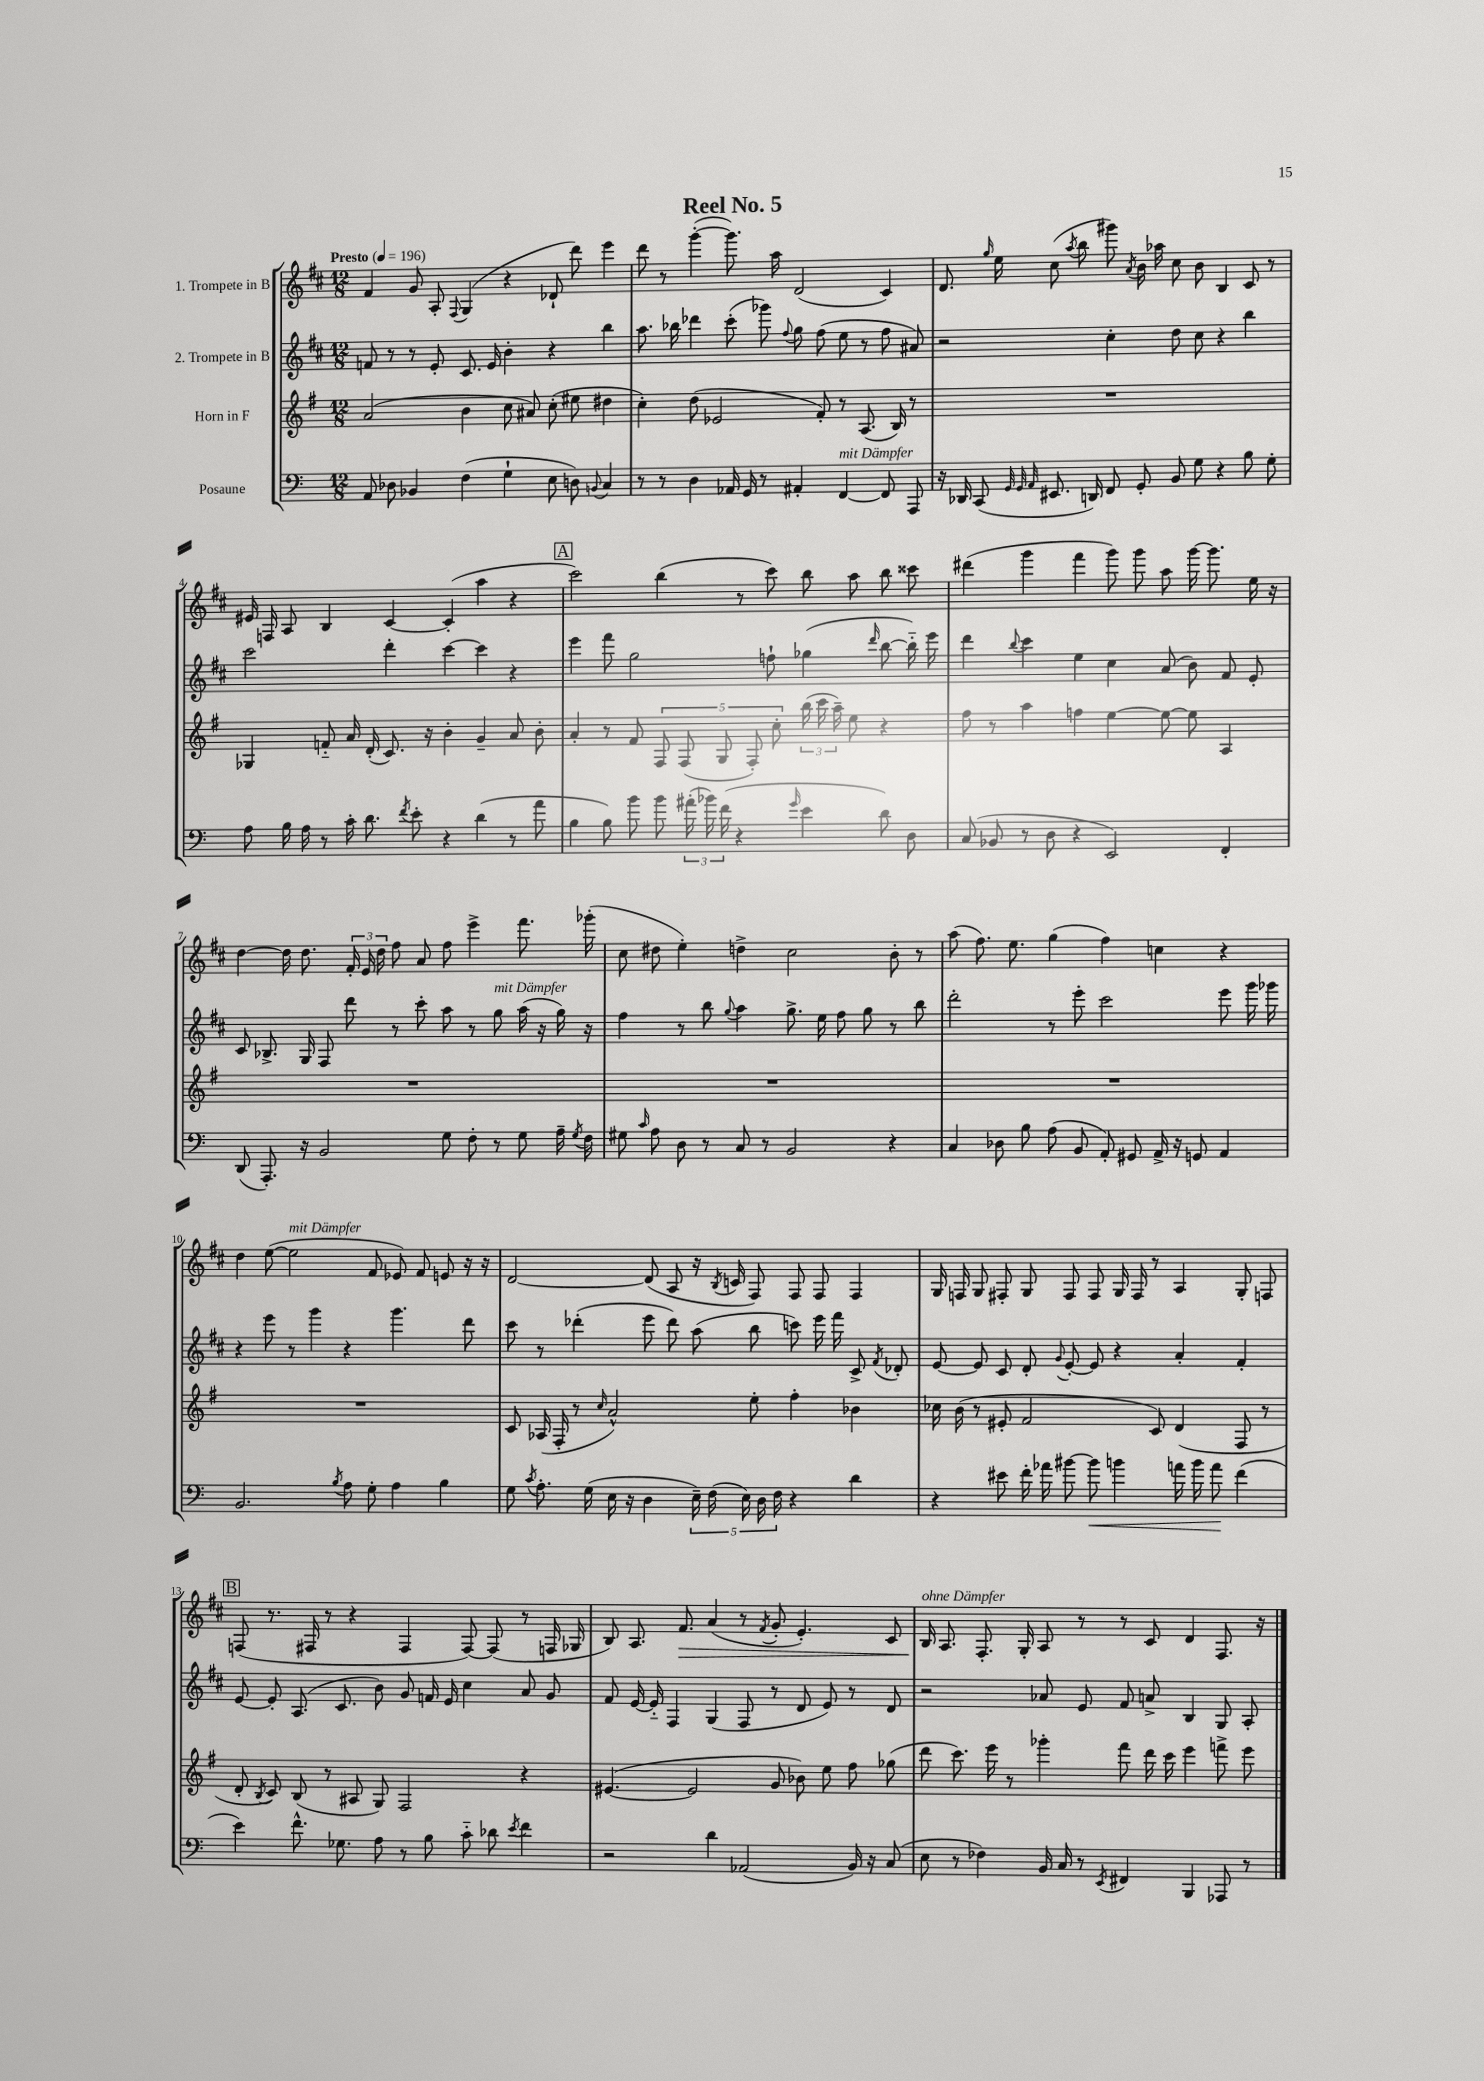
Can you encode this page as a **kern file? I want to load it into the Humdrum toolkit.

**kern	**dynam	**kern	**kern	**kern	**dynam
*part4	*part4	*part3	*part2	*part1	*part1
*staff4	*staff4	*staff3	*staff2	*staff1	*staff1
*I"Posaune	*	*I"Horn in F	*I"2. Trompete in B	*I"1. Trompete in B	*
*clefF4	*	*clefG2	*clefG2	*clefG2	*
*k[]	*	*k[f#]	*k[f#c#]	*k[f#c#]	*
*M12/8	*	*M12/8	*M12/8	*M12/8	*
*MM196	*	*MM196	*MM196	*MM196	*
=1	=1	=1	=1	=1	=1
!	!	!	!	!LO:TX:a:B:t=Presto	!
8AA/	.	(2a/	8fn/	4f#/	.
8D-X\	.	.	8r	.	.
4BB-X/	.	.	8r	8g/	.
.	.	.	8e'/	8A'/	.
.	.	.	.	8qqF#/	.
(4F\	.	4b\	8.c#/	(4G/	.
.	.	.	16e/	.	.
4G`\	.	8cc\	4b'\	4r	.
.	.	8a#X/)	.	.	.
8E\	.	(8cc'\	4r	8d-X`/	.
8Dn\)	.	8ee#X\	.	8ddd\)	.
8qqBBn/	.	.	.	.	.
4C/	.	4dd#X\	4bb\	4eee\	.
=2	=2	=2	=2	=2	=2
8r	.	4cc'\)	8.aa\	8ddd\	.
8r	.	.	.	8r	.
.	.	.	16bb-X\	.	.
4D\	.	(8dd\	4ddd-X\	([4ggg'\	.
.	.	2e-X/	.	.	.
16AA-X/	.	.	(8ccc#'\	8.ggg\])	.
16GG/	.	.	.	.	.
8r	.	.	8ggg-X\)	.	.
.	.	.	.	16aa\	.
.	.	.	8qqff#/	.	.
4AA#X'/	.	.	8gg\	(2d/	.
.	.	8f#'/)	(8ff#\	.	.
!LO:TX:a:i:t=mit Dämpfer	!	!	!	!	!
[4FF/	.	8r	8ee\	.	.
.	.	(8.A/	8r	.	.
8FF/]	.	.	8ff#\	4c#/)	.
.	.	16B/)	.	.	.
8AAA/	.	8r	8a#X/)	.	.
=3	=3	=3	=3	=3	=3
16r	.	1.r	2r	8.d/	.
16DD-X/	.	.	.	.	.
(8CC/	.	.	.	.	.
.	.	.	.	16qqgg/	.
.	.	.	.	16ee\	.
32qqGG/	.	.	.	.	.
32qqGG/	.	.	.	.	.
32qqAA/	.	.	.	.	.
8.EE#X/	.	.	.	(8cc#\	.
.	.	.	.	8qaa/	.
.	.	.	.	8bb\	.
16DDn/)	.	.	.	.	.
8FF/	.	.	4cc#'\	8ggg#X\)	.
.	.	.	.	8qa/	.
8GG'/	.	.	.	16b\	.
.	.	.	.	16aa-X\	.
8BB/	.	.	8dd\	8cc#\	.
8G\	.	.	8cc#\	8b\	.
4r	.	.	4r	4B/	.
8B\	.	.	4bb\	8c#/	.
8G'\	.	.	.	8r	.
!!LO:LB:g=z
=4	=4	=4	=4	=4	=4
8A\	.	4G-X/	2ccc#\	16e#X/	.
.	.	.	.	16Fn/	.
16B\	.	.	.	8A/	.
16A\	.	.	.	.	.
8r	.	8fn/	.	4B/	.
16c'\	.	16a/	.	.	.
8.d\	.	(16d'/	.	.	.
.	.	8.c/)	4ddd'\	[4c#/	.
8qf/	.	.	.	.	.
8e'\	.	.	.	.	.
.	.	16r	.	.	.
4r	.	4b'\	[4ccc#\	(4c#'/]	.
(4d\	.	4g~/	4ccc#\]	4aa\	.
8r	.	8a/	4r	4r	.
8a\	.	8b'\	.	.	.
!!LO:REH:place=s1:t=A
=5	=5	=5	=5	=5	=5
4B\	.	4a'/	4eee\	2ccc#\)	.
8B\)	.	8r	8fff#\	.	.
8b\	.	8f#/	2gg\	.	.
8b\	.	10F#/	.	(4bb\	.
.	.	(10F#/	.	.	.
(24a#X'\	.	.	.	.	.
24b-X\)	.	.	.	.	.
.	.	10G/	.	.	.
(24f\	.	.	.	.	.
4r	.	.	.	8r	.
.	.	10F#'/)	.	.	.
.	.	.	8ffn`\	8ccc#\)	.
.	.	10cc'\	.	.	.
16qqg/	.	.	.	.	.
4e\	.	(24bb\	(4gg-X\	8bb\	.
.	.	24ccc\	.	.	.
.	.	24aa~\)	.	.	.
.	.	8ee\	.	8aa\	.
.	.	.	16qqddd/	.	.
8d\)	.	4r	[8bb\	8bb\	.
8D\	.	.	16bb\])	8ccc##X\	.
.	.	.	16eee\	.	.
=6	=6	=6	=6	=6	=6
(8C/	.	8ff#\	4ddd\	(4ddd#X\	.
8BB-X/	.	8r	.	.	.
.	.	.	8qqbb/	.	.
8r	.	4aa\	4ccc#\	4ggg\	.
8D\	.	.	.	.	.
4r	.	4ffn\	4ee\	4fff#\	.
2EE/)	.	[4ee\	4cc#\	8ggg\)	.
.	.	.	.	8ggg\	.
.	.	8ee\_	(8a/	8aa\	.
.	.	8ee\]	8b\)	[16ggg\	.
.	.	.	.	8.ggg\]	.
4FF'/	.	4A/	8f#/	.	.
.	.	.	8e'/	16ee\	.
.	.	.	.	16r	.
!!LO:LB:g=z
=7	=7	=7	=7	=7	=7
(8DD/	.	1.r	8c#/	[4dd\	.
8.AAA'/)	.	.	8.B-X^/	.	.
.	.	.	.	16dd\]	.
16r	.	.	16G/	8.dd\	.
2BB/	.	.	8F#/	.	.
.	.	.	8ddd\	24f#'/	.
.	.	.	.	24e/	.
.	.	.	.	24dd\	.
.	.	.	8r	8ff#\	.
.	.	.	8ccc#'\	8a/	.
8G\	.	.	8aa\	8ff#\	.
8F'\	.	.	8r	4eee^\	.
!	!	!	!LO:TX:a:i:t=mit Dämpfer	!	!
8r	.	.	8gg\	.	.
8G\	.	.	(16aa\	8.fff#\	.
.	.	.	16r	.	.
16A~\	.	.	16gg\)	.	.
8qG/	.	.	.	.	.
16F\	.	.	16r	(16ggg-X'\	.
=8	=8	=8	=8	=8	=8
8G#X\	.	1.r	4ff#\	8cc#\	.
16qqc/	.	.	.	.	.
8A\	.	.	.	8dd#X\	.
8D\	.	.	8r	4ee'\)	.
8r	.	.	8bb\	.	.
.	.	.	8qqgg/	.	.
8C/	.	.	4aa\	4ddn^\	.
8r	.	.	.	.	.
2BB/	.	.	8.gg^\	2cc#\	.
.	.	.	16ee\	.	.
.	.	.	8ff#\	.	.
.	.	.	8gg\	.	.
4r	.	.	8r	8b'\	.
.	.	.	8bb\	8r	.
=9	=9	=9	=9	=9	=9
4C/	.	1.r	2ddd'\	(8aa\	.
.	.	.	.	8.ff#\)	.
8D-X\	.	.	.	.	.
.	.	.	.	8.ee\	.
8B\	.	.	.	.	.
(8A\	.	.	8r	(4gg\	.
8BB/	.	.	8eee'\	.	.
8AA'/)	.	.	2ccc#\	4ff#\)	.
8GG#X/	.	.	.	.	.
16AA^/	.	.	.	4ccn\	.
16r	.	.	.	.	.
8GGn/	.	.	.	.	.
4AA/	.	.	8eee\	4r	.
.	.	.	16ggg\	.	.
.	.	.	16ggg-X\	.	.
!!LO:LB:g=z
=10	=10	=10	=10	=10	=10
2.BB/	.	1.r	4r	4dd\	.
.	.	.	8eee\	([8ee\	.
!	!	!	!	!LO:TX:a:i:t=mit Dämpfer	!
.	.	.	8r	2ee\]	.
.	.	.	4ggg\	.	.
8qB/	.	.	.	.	.
8A\	.	.	4r	.	.
8G'\	.	.	.	8f#/	.
4A\	.	.	4.ggg\	8e-X/)	.
.	.	.	.	8f#/	.
4B\	.	.	.	8en/	.
.	.	.	8ddd\	16r	.
.	.	.	.	16r	.
=11	=11	=11	=11	=11	=11
8G\	.	8c/	8ccc#\	[2d/	.
8qc/	.	.	.	.	.
8.A'\	.	(16A-X/	8r	.	.
.	.	16F#'/	.	.	.
.	.	8r	(4ddd-X'\	.	.
(16G\	.	.	.	.	.
.	.	16qqcc/	.	.	.
16E\	.	2a^^/)	.	.	.
16r	.	.	.	.	.
4D\	.	.	8eee\	(8d/]	.
.	.	.	8ddd-\)	8A/	.
20E~\)	.	.	(8aa\	16r	.
(20F\	.	.	.	.	.
.	.	.	.	8qB/	.
.	.	.	.	16cn/	.
20E\)	.	.	.	.	.
.	.	8ee'\	8bb\	8F#/)	.
20D\	.	.	.	.	.
20F\	.	.	.	.	.
4r	.	4ff#'\	8cccn\)	8F#/	.
.	.	.	16eee\	8F#/	.
.	.	.	16fff#\	.	.
4d\	.	4b-X\	8c#^/	4F#/	.
.	.	.	8qf#/	.	.
.	.	.	8d-X'/	.	.
=12	=12	=12	=12	=12	=12
4r	.	16cc-X\	[8e/	16G/	.
.	.	(16b\	.	16Fn/	.
.	.	8r	8e/]	8G/	.
8e#X\	.	8e#X'/	8c#/	8F#X'/	.
16f'\	.	2f#/	8d'/	8G/	.
16a-X\	.	.	.	.	.
.	.	.	8qqg/	.	.
[8b#X\	.	.	[8e'/	8F#/	.
!	!LO:HP:b	!	!	!	!
8b#\]	<	.	8e/]	8F#/	.
4bn\	.	.	4r	16G/	.
.	.	.	.	16F#/	.
.	.	8c/)	.	8r	.
16an\	.	(4d/	4a'/	4A/	.
16b\	.	.	.	.	.
8a\	.	.	.	.	.
(4f\	[	8F#/	4f#'/	8G'/	.
.	.	8r	.	8Fn/	.
!!LO:LB:g=z
!!LO:REH:place=s1:t=B
=13	=13	=13	=13	=13	=13
4e\)	.	8d'/	[8e/	(8Fn/	.
.	.	8qB/	.	.	.
.	.	8c/)	8e'/]	8.r	.
8.f^^\	.	(8B/	(8.A/	.	.
.	.	.	.	16F#X/	.
.	.	8r	.	8r	.
8.G-X\	.	.	8.c#/	.	.
.	.	8A#X/	.	4r	.
8A\	.	8G/)	8b\)	.	.
8r	.	2F#/	8g/	4F#/	.
8B\	.	.	16fn/	.	.
.	.	.	16e/	.	.
8c\	.	.	4cc#\	[8F#/)	.
8d-X\	.	.	.	(8F#/]	.
8qe/	.	.	.	.	.
4f\	.	4r	8a/	8r	.
.	.	.	8g/	16Fn/	.
.	.	.	.	16G-X/	.
=14	=14	=14	=14	=14	=14
2r	.	([4.e#X/	8f#/	8B/)	.
.	.	.	[16e/	8.A/	.
.	.	.	16e/]	.	.
.	.	.	4F#/	.	.
!	!	!	!	!	!LO:HP:b
.	.	.	.	8.f#/	>
.	.	2e#/]	.	.	.
4d\	.	.	(4G/	(4a/	.
(2AA-X/	.	.	8F#/	8r	.
.	.	.	.	8qf#/	.
.	.	8g/	8r	8g'/	.
.	.	8b-X\)	8d/	4.e'/)	.
.	.	8ee\	8e/)	.	.
16BB/)	.	8ff#\	8r	.	.
16r	.	.	.	.	.
(8C/	.	(8gg-X\	8d/	8c#/	.
=15	=15	=15	=15	=15	=15
!	!	!	!	!LO:TX:a:i:t=ohne Dämpfer	!
8E\	.	8ddd\	2r	16B/	.
.	.	.	.	8.A/	]
8r	.	8.ccc\)	.	.	.
4F-X\)	.	.	.	8.F#'/	.
.	.	16eee\	.	.	.
.	.	8r	.	.	.
.	.	.	.	16G'/	.
16BB/	.	4ggg-X'\	8a-X/	8A/	.
16C/	.	.	.	.	.
8r	.	.	8e/	8r	.
8qEE/	.	.	.	.	.
4FF#X/	.	8fff#\	8f#/	8r	.
.	.	16ddd\	8an^/	8c#/	.
.	.	16ccc\	.	.	.
4BBB/	.	4eee\	4B/	4d/	.
8AAA-X/	.	8fffn^\	8G/	8.F#/	.
8r	.	8eee\	8A'/	.	.
.	.	.	.	16r	.
==	==	==	==	==	==
*-	*-	*-	*-	*-	*-
